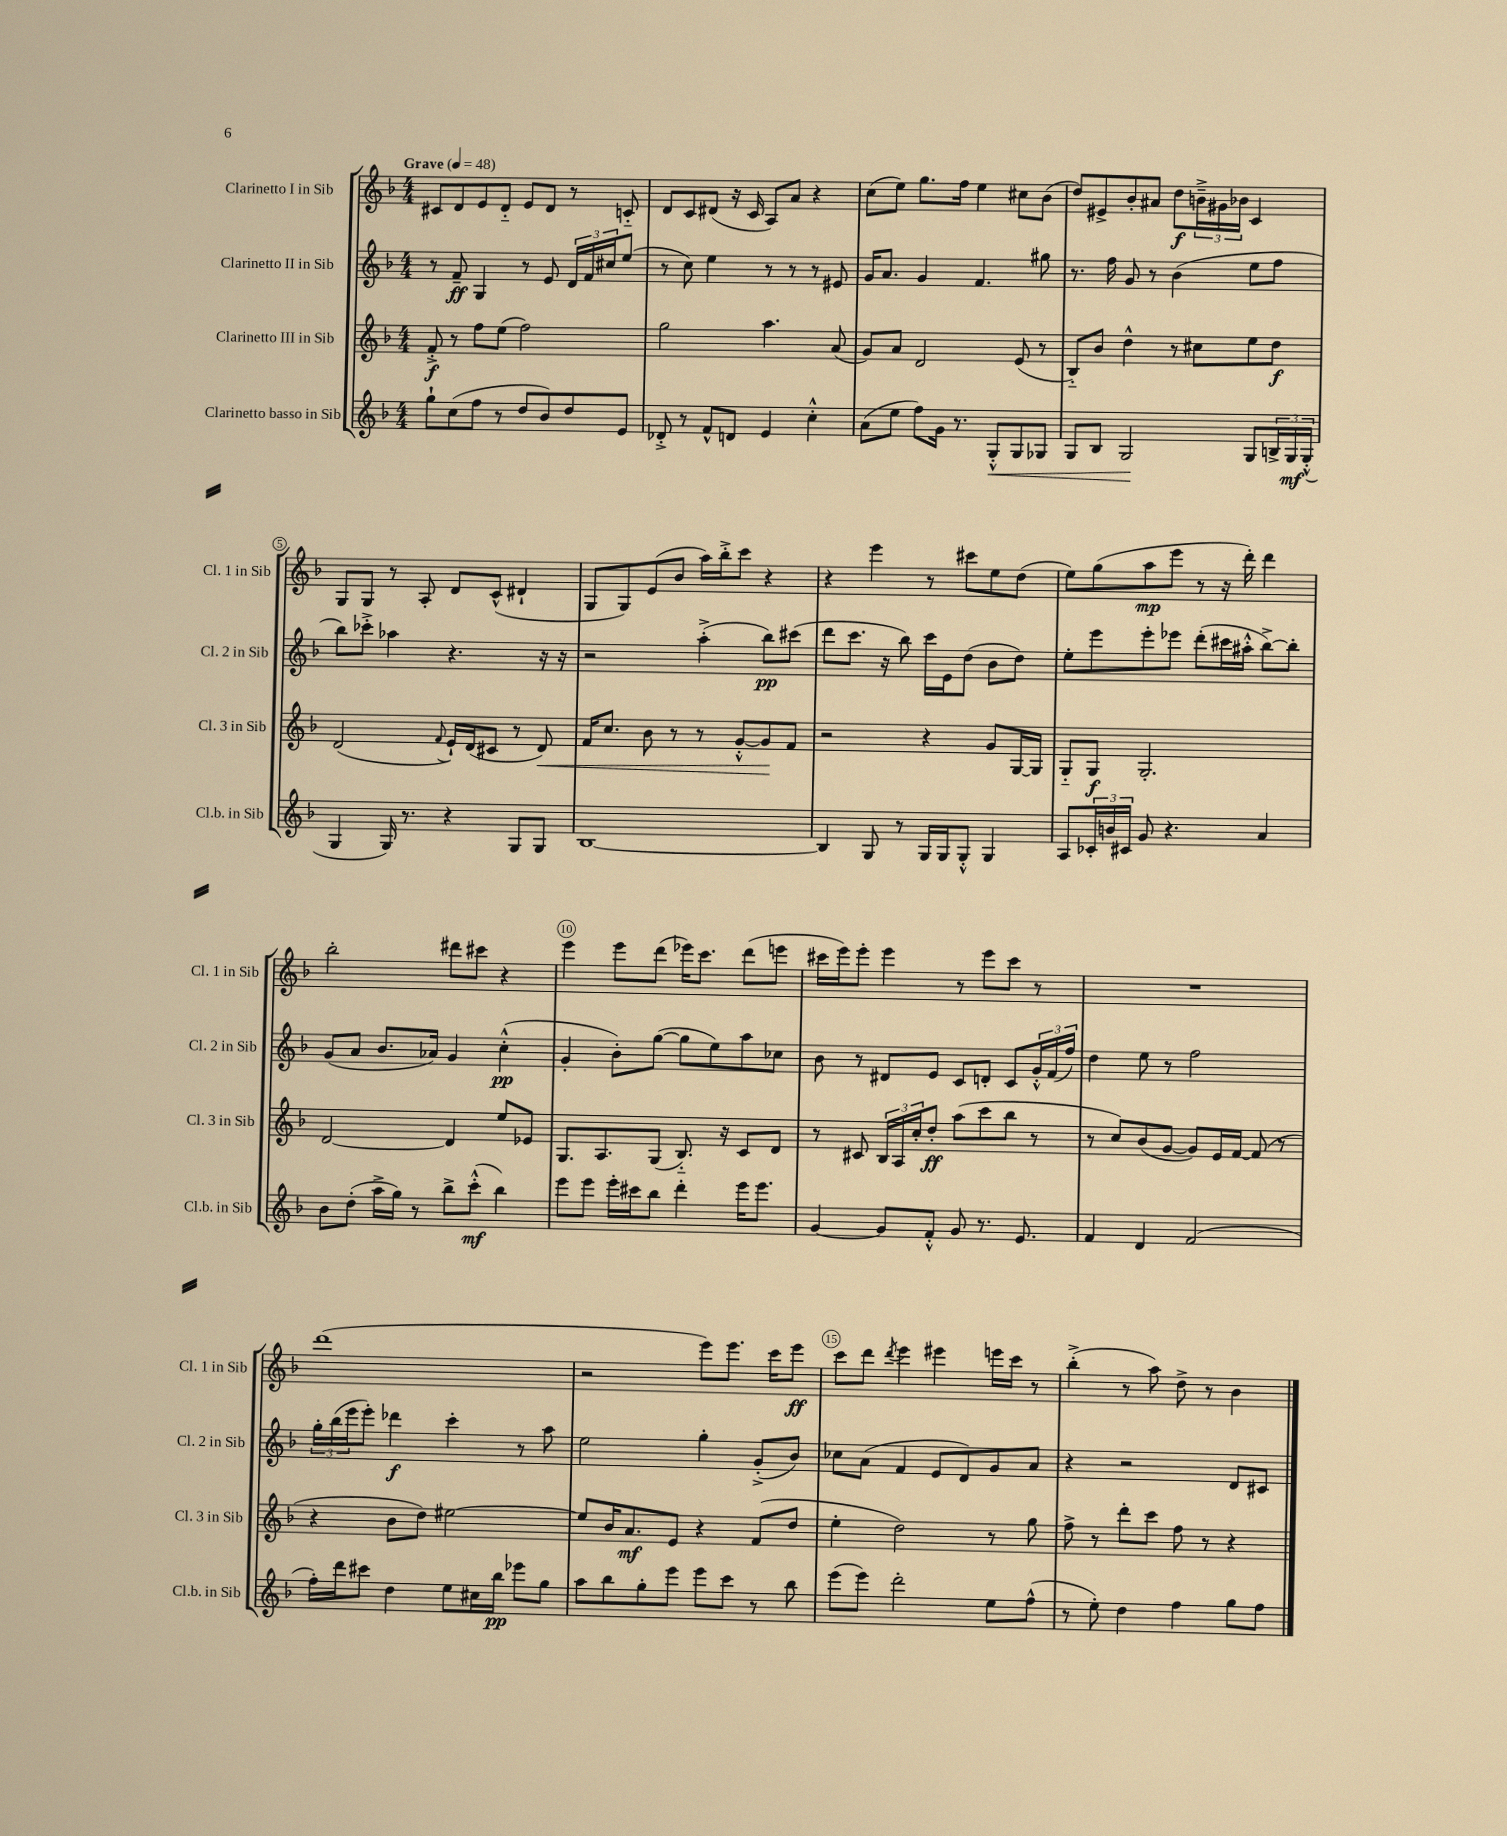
<<
\new StaffGroup <<
\new Staff = "s0" \with { instrumentName = "Clarinetto I in Sib" shortInstrumentName = "Cl. 1 in Sib" } {
    \clef treble \key f \major \numericTimeSignature \time 4/4 \tempo "Grave" 4 = 48
    cis'8 d'8 e'8 d'8-_ e'8 d'8 r8 c'8-_ |
    d'8 c'8 dis'8( r16 c'16 a8) a'8 r4 |
    c''8( e''8) g''8. f''16 e''4 cis''8 bes'8( |
    d''8) eis'8-> bes'8-. ais'8 d''8\f \tuplet 3/2 { b'16---> gis'16 bes'16 } c'4 |
    g8 g8 r8 a8-. d'8 c'8-^( dis'4-! |
    g8 g8) e'8( bes'8 a''16) bes''16-.-> c'''8 r4 |
    r4 e'''4 r8 cis'''8 e''8 d''8( |
    e''8) g''8( a''8\mp e'''8 r8 r16 d'''16-.) d'''4 |
    bes''2-. dis'''8 cis'''8 r4 |
    e'''4 e'''8 d'''8( ees'''16) c'''8. d'''8( e'''8 |
    cis'''16 e'''16) e'''8-. e'''4 r8 e'''8 cis'''8 r8 |
    R1 |
    d'''1( |
    r2 e'''8) e'''8. c'''16 e'''8\ff |
    c'''8 d'''8 \acciaccatura { d'''8 } e'''4 eis'''4 e'''16 c'''16 r8 |
    bes''4-.->( r8 a''8) d''8-> r8 bes'4 \bar "|." |
}
\new Staff = "s1" \with { instrumentName = "Clarinetto II in Sib" shortInstrumentName = "Cl. 2 in Sib" } {
    \clef treble \key f \major \numericTimeSignature \time 4/4
    r8 f'8--\ff g4 r8 e'8 \tuplet 3/2 { d'16 f'16 cis''16 } e''8( |
    r8 c''8) e''4 r8 r8 r8 eis'8 |
    g'16 a'8. g'4 f'4. gis''8 |
    r8. f''16 g'8 r8 bes'4( e''8 f''8 |
    bes''8) ces'''8-.-> aes''4 r4. r16 r16 |
    r2 a''4-.->( bes''8\pp) cis'''8( |
    d'''8 c'''8. r16 bes''8) c'''16 e'16 d''8( bes'8 d''8) |
    e''8-. e'''8 e'''8-. ees'''8 d'''8-.( cis'''16 ais''16-.-^ bes''8~->) bes''8-. |
    g'8( a'8 bes'8. aes'16) g'4 c''4-.-^\pp( |
    g'4-. bes'8-.) g''8~( g''8 e''8) a''8 ces''8 |
    bes'8 r8 dis'8 e'8 c'8 d'8-. c'8 \tuplet 3/2 { g'16-.-^ f'16( f''16) } |
    d''4 e''8 r8 f''2 |
    \tuplet 3/2 { g''16-. bes''16( e'''16 } e'''8-.) des'''4\f c'''4-. r8 a''8 |
    e''2 g''4-. g'8-.->( bes'8) |
    ces''8 a'8( f'4 e'8 d'8) g'8 a'8 |
    r4 r2 d'8 cis'8 \bar "|." |
}
\new Staff = "s2" \with { instrumentName = "Clarinetto III in Sib" shortInstrumentName = "Cl. 3 in Sib" } {
    \clef treble \key f \major \numericTimeSignature \time 4/4
    f'8-.->\f r8 f''8 e''8( f''2) |
    g''2 a''4. a'8( |
    g'8) a'8 d'2 e'8( r8 |
    bes8-_) bes'8 d''4-^ r8 cis''8 e''8 d''8\f |
    d'2( \appoggiatura { f'8 } e'16-!) d'16( cis'8 r8 d'8\<) |
    f'16 c''8. bes'8 r8 r8 g'8~-.-^ g'8\! f'8 |
    r2 r4 g'8 g16~ g16 |
    g8-_ g8\f g2.-. |
    d'2~ d'4 e''8 ees'8 |
    g8. a8. g8( bes8.-_) r16 c'8 d'8 |
    r8 cis'8 \tuplet 3/2 { bes16 a16 c''16-. } d''8-.\ff a''8( c'''8 bes''8 r8 |
    r8 c''8) bes'8( g'8~ g'8) e'16 f'16~ f'8( r8 |
    r4 bes'8 d''8) eis''2~ |
    eis''8 bes'16 a'8.\mf e'8 r4 f'8( d''8 |
    e''4-. d''2) r8 g''8 |
    f''8-> r8 d'''8-. c'''8 f''8 r8 r4 \bar "|." |
}
\new Staff = "s3" \with { instrumentName = "Clarinetto basso in Sib" shortInstrumentName = "Cl.b. in Sib" } {
    \clef treble \key f \major \numericTimeSignature \time 4/4
    g''8-! c''8( f''8 r8 d''8 bes'8) d''8 e'8 |
    des'8-.-> r8 f'8-^ d'8 e'4 c''4-.-^ |
    a'8( e''8 f''8) g'16 r8. g8-.-^\< g8 ges8 |
    g8 bes8 g2\! g8 \tuplet 3/2 { b16-> g16\mf g16-.-^( } |
    g4 g16) r8. r4 g8 g8 |
    bes1~ |
    bes4 g8 r8 g16 g16 g8-.-^ g4 |
    a8 \tuplet 3/2 { ces'16-. b'16 cis'16 } g'8 r4. a'4 |
    bes'8 d''8-.( a''16-> g''16) r8 bes''8-> c'''8-.-^\mf( bes''4) |
    e'''8 e'''8 e'''16-. cis'''16 bes''8 d'''4-. e'''16 e'''8. |
    g'4~ g'8 f'8-.-^ g'8 r8. e'8. |
    f'4 d'4 f'2( |
    f''16-.) d'''16 cis'''8 d''4 e''8 cis''16 bes''16\pp ees'''8 g''8 |
    a''8 bes''8 g''8-. e'''8 e'''8 c'''8 r8 bes''8 |
    e'''8( e'''8) d'''2-. e''8 f''8-^( |
    r8 e''8-.) d''4 f''4 g''8 f''8 \bar "|." |
}
>>
>>
\layout { \context { \Score \override BarNumber.break-visibility = ##(#f #t #t) barNumberVisibility = #(every-nth-bar-number-visible 5) \override BarNumber.stencil = #(make-stencil-circler 0.1 0.3 ly:text-interface::print) } }
